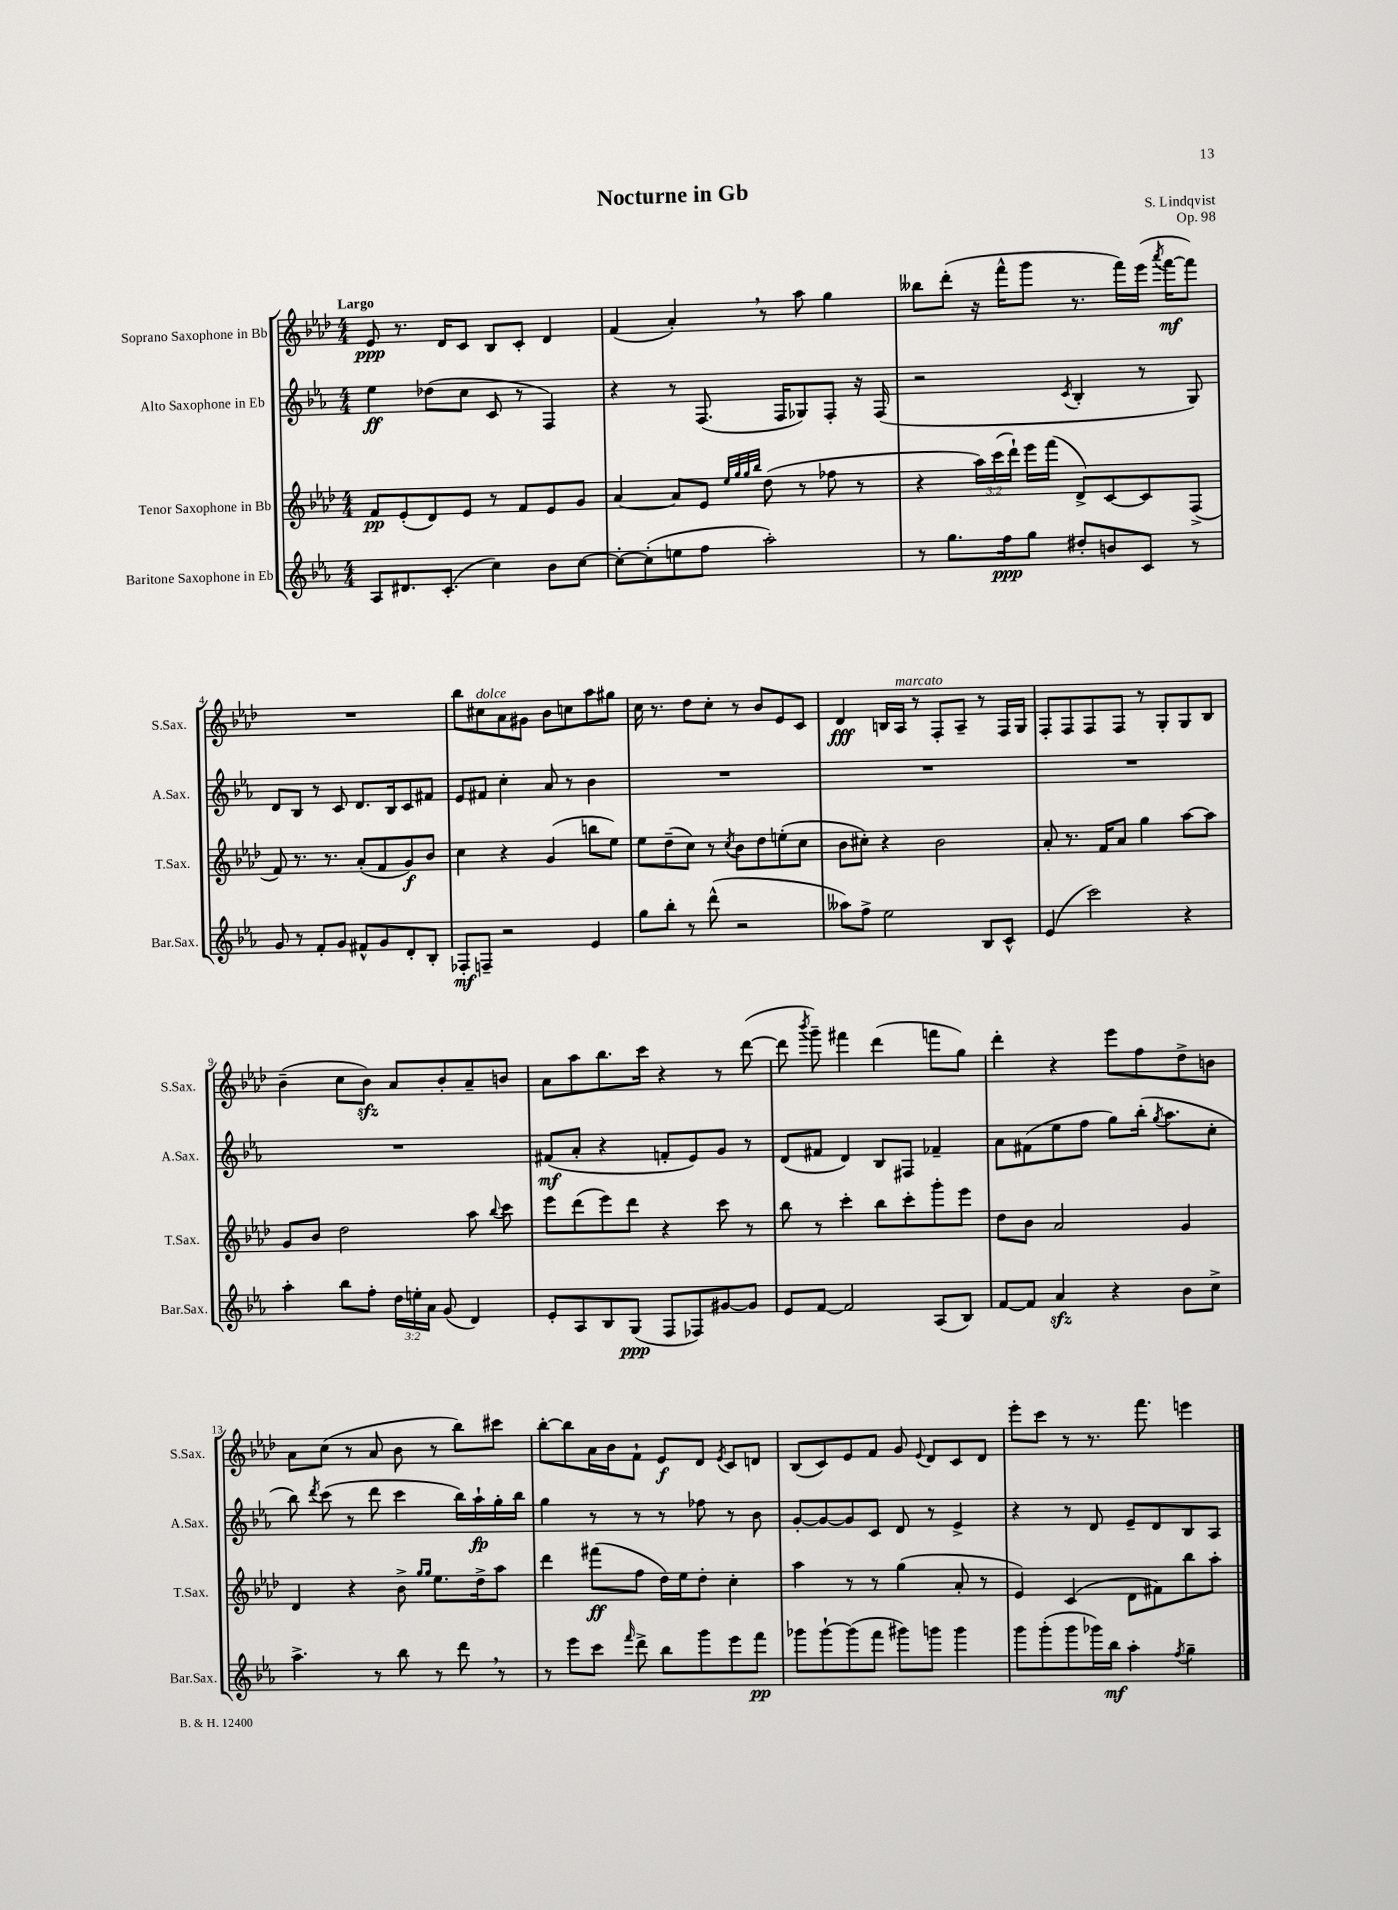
\header { title = "Nocturne in Gb" composer = "S. Lindqvist" opus = "Op. 98" }
<<
\new StaffGroup <<
\new Staff = "s0" \with { instrumentName = "Soprano Saxophone in Bb" shortInstrumentName = "S.Sax." } {
    \clef treble \key aes \major \numericTimeSignature \time 4/4 \tempo "Largo"
    \autoBeamOff ees'8\ppp r8. des'16[ c'8] bes8[ c'8]-. des'4 |
    f'4( aes'4-.) \breathe r8 aes''8 g''4 |
    beses''8[ des'''8]-.( r16 f'''16[-^ g'''8] r8. f'''16[) ees'''16]( \acciaccatura { aes'''8 } f'''16[~\mf f'''8]) |
    R1 |
    bes''8[ cis''8^\markup { \italic "dolce" } aes'8 gis'8] bes'8[ c''8 aes''8 gis''8] |
    c''16 r8. des''8[ c''8]-. r8 bes'8[ ees'8 c'8] |
    des'4\fff b16[ aes16]^\markup { \italic "marcato" } r8 f8[-. aes8]-- r8 f16[ g16] |
    f8[-. f8 f8 f8] r8 g8[-. g8 bes8] |
    bes'4--( c''8[ bes'8]\sfz) aes'8[ bes'8-. aes'8-- b'8] |
    aes'8[ aes''8 bes''8. c'''16] r4 r8 des'''8~( |
    des'''8 \acciaccatura { bes'''8 } g'''8--) fis'''4 des'''4( f'''8[ g''8]) |
    des'''4-. r4 ees'''8[ f''8 des''8-> b'8] |
    aes'8[ c''8]( r8 aes'8 bes'8 r8 bes''8[) cis'''8] |
    bes''8[~-. bes''8 aes'16 bes'16 f'8]-! ees'8[\f des'8] \acciaccatura { ees'8 } c'8[ d'8] |
    bes8[( c'8) ees'8 f'8] g'8 \appoggiatura { ees'8 } des'8[ c'8 des'8] |
    ees'''8[-. c'''8] r8 r8. f'''8. e'''4 \bar "|." |
}
\new Staff = "s1" \with { instrumentName = "Alto Saxophone in Eb" shortInstrumentName = "A.Sax." } {
    \clef treble \key ees \major \numericTimeSignature \time 4/4
    \autoBeamOff ees''4\ff des''8[( c''8] c'8 r8 f4) |
    r4 r8 f8.( f16[ ges8) f8]-. r16 f16( |
    r2 \acciaccatura { c'8 } bes4-. r8 g8) |
    d'8[ bes8] r8 c'8 d'8.[ bes16 c'8 fis'8] |
    ees'8[ fis'8] c''4-. aes'8 r8 bes'4 |
    R1 |
    R1 |
    R1 |
    R1 |
    fis'8[\mf( aes'8]-. r4 f'8[-. ees'8) g'8] r8 |
    d'8[( fis'8] d'4) bes8[ fis8] fes'4-- |
    aes'8[ fis'8( ees''8 f''8] g''8[) bes''16]-.( \acciaccatura { g''8 } aes''8.[ c''8]-. |
    bes''8) \acciaccatura { d'''8 } c'''8( r8 d'''8 c'''4 bes''16[) aes''16-!\fp g''16-. bes''16] |
    g''4 r8 r8 r8 fes''8 r8 bes'8 |
    g'8[~-. g'8~ g'8 c'8] d'8 r8 ees'4-> |
    r4 r8 d'8 ees'8[-- d'8 bes8 aes8] \bar "|." |
}
\new Staff = "s2" \with { instrumentName = "Tenor Saxophone in Bb" shortInstrumentName = "T.Sax." } {
    \clef treble \key aes \major \numericTimeSignature \time 4/4 \override Staff.TupletNumber.text = #tuplet-number::calc-fraction-text
    \autoBeamOff f'8[\pp ees'8-.( des'8) ees'8] r8 f'8[ ees'8 g'8] |
    aes'4~ aes'8[ ees'8] \grace { ees''32[ g''32 g''32 bes''32] } des''8( r8 fes''8 r8 |
    r4 \tuplet 3/2 { aes''16[) c'''16( des'''16]-!) } ees'''16[ f'''16]( des'8[->) c'8~ c'8 f8]->( |
    f'8) r8. r8. aes'8[-.( f'8 g'8\f) bes'8] |
    c''4 r4 g'4( b''8[ ees''8]) |
    ees''8[ des''8--( c''8]) r8 \acciaccatura { c''8 } bes'8[ des''8 e''8-.( c''8] |
    bes'8[ cis''8]-.) r4 bes'2 |
    aes'8-. r8. f'16[ aes'8] g''4 aes''8[~ aes''8] |
    g'8[ bes'8] des''2 aes''8 \appoggiatura { bes''8 } c'''8 |
    ees'''8[ des'''8( ees'''8) des'''8] r4 c'''8 r8 |
    bes''8 r8 c'''4-. bes''8[ c'''8-. g'''8-. ees'''8] |
    des''8[ bes'8] aes'2 g'4 |
    des'4 r4 bes'8-> \grace { g''16[ g''16] } ees''8.[ des''16-> aes''8] |
    des'''4 fis'''8[\ff( f''8] des''16[) ees''16 des''8]-. c''4-. |
    aes''4 r8 r8 g''4( aes'8-. r8 |
    ees'4) c'4( des'8[ fis'8) bes''8 aes''8]-. \bar "|." |
}
\new Staff = "s3" \with { instrumentName = "Baritone Saxophone in Eb" shortInstrumentName = "Bar.Sax." } {
    \clef treble \key ees \major \numericTimeSignature \time 4/4 \override Staff.TupletNumber.text = #tuplet-number::calc-fraction-text
    \autoBeamOff aes8[ dis'8. c'8.]-.( c''4) bes'8[ c''8]~ |
    c''8[~-. c''8-.( e''8 f''8] aes''2-.) |
    r8 g''8.[ f''16\ppp g''8] dis''8[-. b'8 c'8] r8 |
    g'8 r8 f'8[-. g'8] fis'8[-^ g'8 d'8-. bes8]-. |
    fes8[-.\mf f8]-- r2 ees'4 |
    g''8[ bes''8]-. r8 d'''8-^( r2 |
    aeses''8[) f''8]-> ees''2 bes8[ c'8]-^ |
    ees'4( c'''2) r4 |
    aes''4-. bes''8[ f''8]-. \tuplet 3/2 { d''16[ e''16-. aes'16] } g'8( d'4) |
    ees'8[-. aes8 bes8 g8]\ppp( f8[ fes8) gis'8~ gis'8] |
    ees'8[ f'8]~ f'2 aes8[( bes8]) |
    f'8[~ f'8] aes'4\sfz r4 bes'8[ c''8]-> |
    aes''4.-> r8 bes''8 r8 d'''8 \breathe r8 |
    r8 ees'''8[ c'''8] \grace { f'''16 } d'''8-> bes''8[ g'''8 ees'''8 f'''8]\pp |
    ges'''8[ ges'''8~-! ges'''8( f'''8] gis'''8[) g'''8] g'''4 |
    g'''8[ g'''8-.( g'''8 ges'''16) bes''16]\mf aes''4-. \acciaccatura { f''8 } g''4-- \bar "|." |
}
>>
>>
